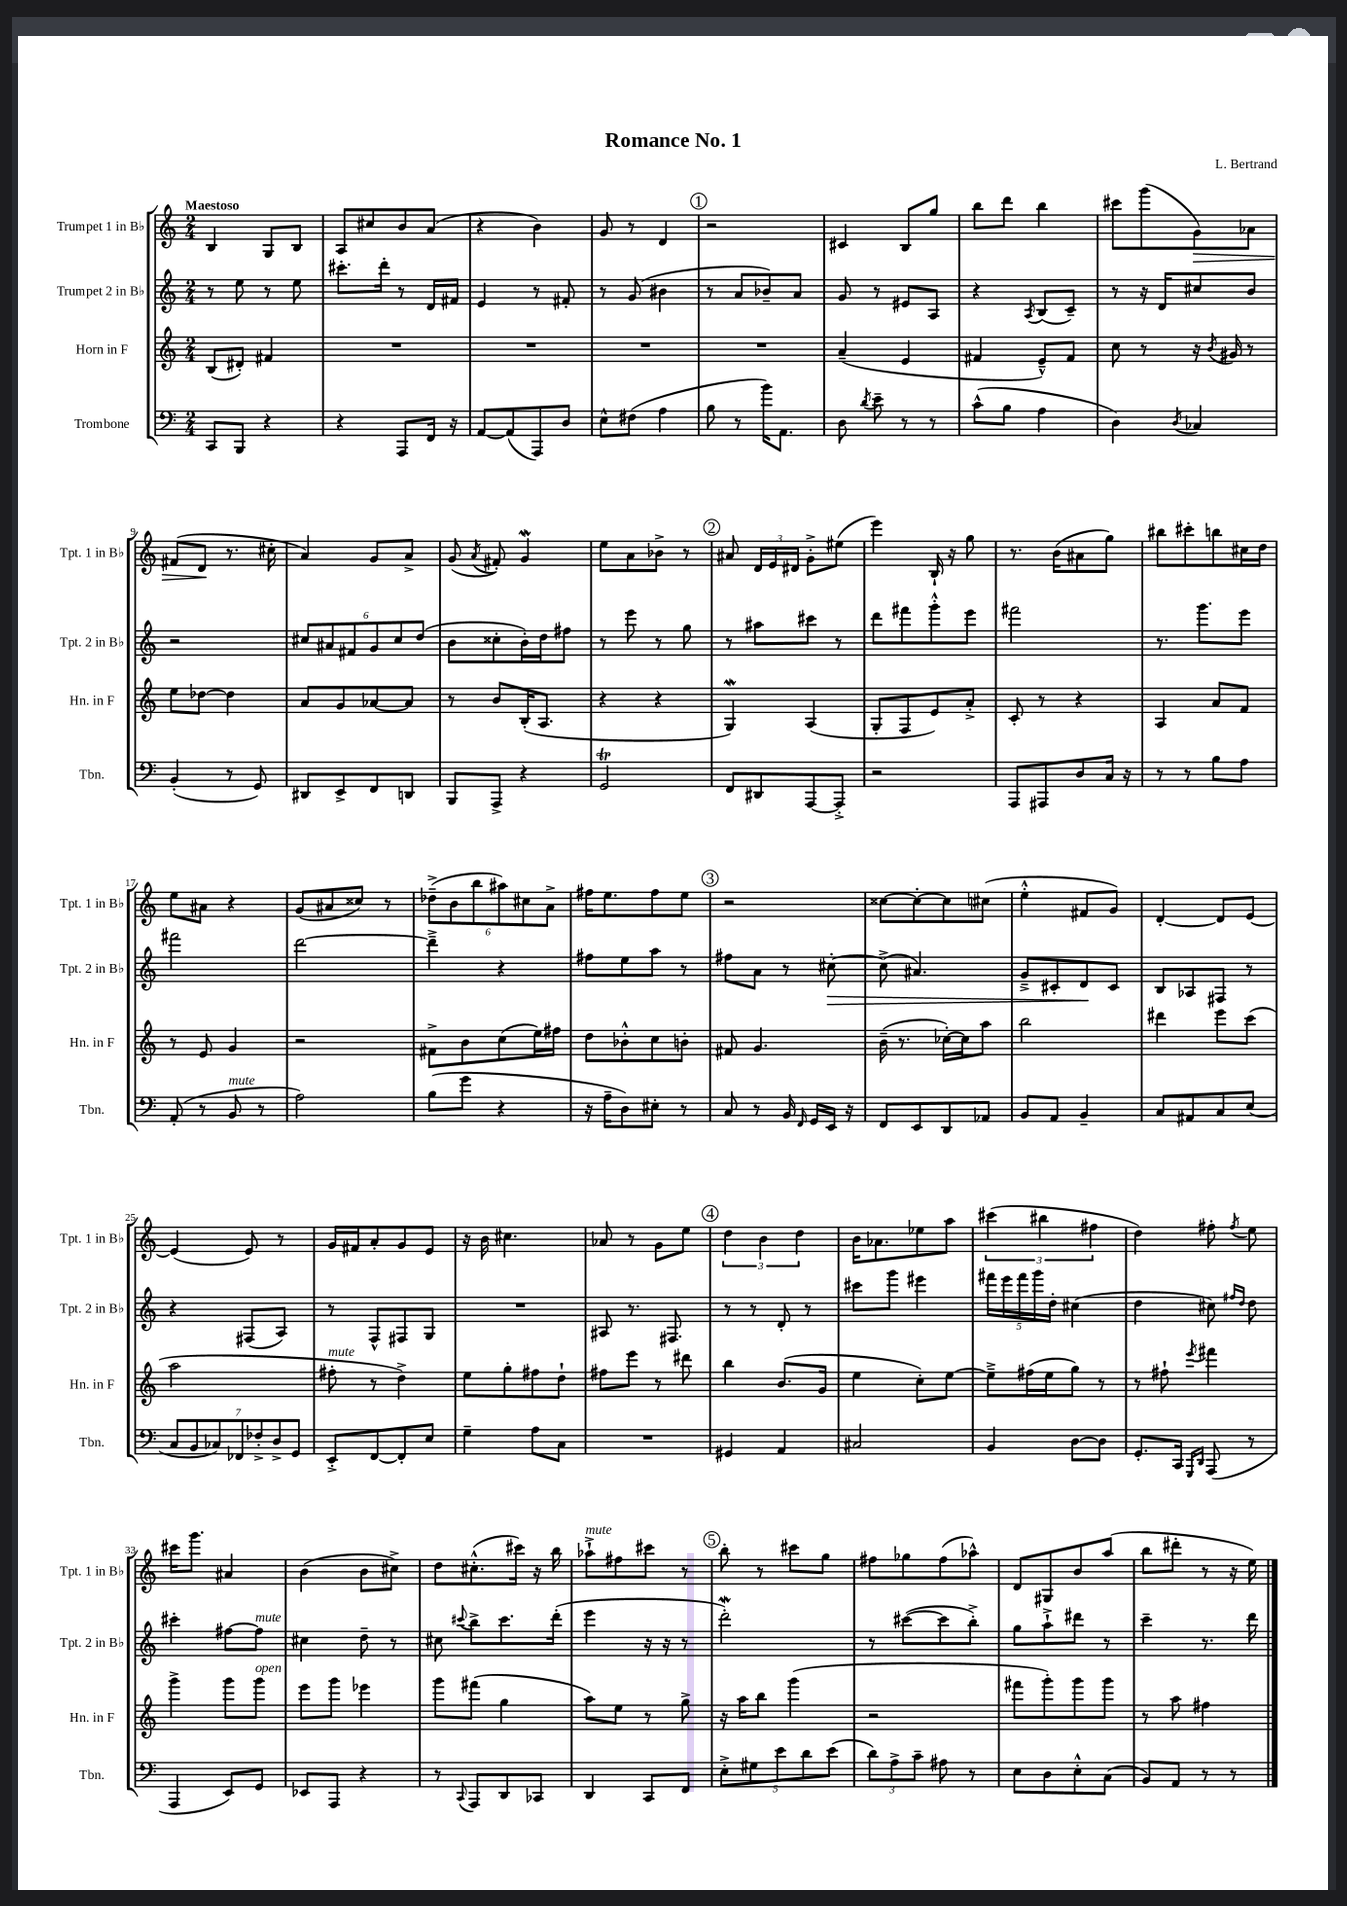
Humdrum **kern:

**kern	**kern	**kern	**kern
*staff4	*staff3	*staff2	*staff1
*clefF4	*clefG2	*clefG2	*clefG2
*k[]	*k[]	*k[]	*k[]
*M2/4	*M2/4	*M2/4	*M2/4
8CC/L	(8B/L	8r	4B/
8BBB/J	8d#'/J)	8ee\	.
4r	4f#/	8r	8G/L
.	.	8ee\	8B/J
=	=	=	=
4r	2r	8.ccc#'\L	8A/L
.	.	.	8cc#/
.	.	16ddd'\Jk	.
8AAA/L	.	8r	8b/
16FF/Jk	.	16d/LL	(8a/J
16r	.	16f#/JJ	.
=	=	=	=
[8AA/L	2r	4e/	4r
(8AA/]	.	.	.
8AAA/)	.	8r	4b\)
8D/J	.	8f#'/	.
=	=	=	=
8E^^\L	2r	8r	8g/
(8F#\J	.	(8g/	8r
4A\	.	4b#\	4d/
=	=	=	=
8B\	2r	8r	2r
8r	.	8a/L	.
16b\LK)	.	8b-~/)	.
8.AA\J	.	.	.
.	.	8a/J	.
=	=	=	=
8D\	(4a~/	8g/	4c#/
8qd/	.	.	.
8e~\	.	8r	.
8r	4e/	8e#/L	8B/L
8r	.	8A/J	8gg/J
=	=	=	=
(8c^^\L	4f#/	4r	8bb\L
8B\J	.	.	8ddd\J
.	.	8qA/	.
4A\	8e~^^/L)	(8B/L	4bb\
.	8f#/J	8c~/J)	.
=	=	=	=
4D\)	8cc\	8r	8ccc#\L
.	8r	16r	(8ggg\
.	.	16d/LK	.
8qD/	.	.	.
4C-/	16r	8cc#/	8g\)
.	8qb/	.	.
.	16g#/	.	.
.	8r	8b/J	8a-\J
=	=	=	=
(4BB'/	8ee\L	2r	(8f#/L
.	[8dd-\J	.	8d/J
8r	4dd-\]	.	8.r
8GG/)	.	.	.
.	.	.	16cc#'\
=	=	=	=
8DD#/L	8a/L	12cc#/L	4a/)
.	.	12a#/	.
8EE^/	8g/	.	.
.	.	12f#/	.
8FF/	[8a-/	12g/	8g/L
.	.	12cc#/	.
8DD/J	8a-/]J	.	8a^/J
.	.	(12dd/J	.
=	=	=	=
8BBB/L	8r	8b\L	(8g/
.	.	.	8qa/
8AAA^/J	8b/L	8cc##'\	8f#'/)
4r	(16B'/K	16b'\L)	4g/
.	8.A/J	16dd\J	.
.	.	8ff#\J	.
=	=	=	=
2GG/	4r	8r	8ee\L
.	.	8eee\	8a\
.	4r	8r	8b-^\J
.	.	8gg\	8r
=	=	=	=
8FF/L	4G/)	8r	8a#/
8DD#/	.	8aa#\L	24d/LL
.	.	.	24e/
.	.	.	24d#/JJ
[8AAA/	(4A/	8ccc#\J	8g'^\L
8AAA'^/]J	.	8r	(8ee#\J
=	=	=	=
2r	8G'/L	8ddd\L	4eee\)
.	8F/	8fff#\	.
.	8e/)	8ggg'^^\	16B`/
.	.	.	16r
.	8a'^/J	8eee\J	8gg\
=	=	=	=
8AAA/L	8c'/	2fff#\	8.r
8AAA#/	8r	.	.
.	.	.	(16b\LK
8D/	4r	.	8a#\
16C/Jk	.	.	8gg\J)
16r	.	.	.
=	=	=	=
8r	4A/	8.r	8bb#\L
8r	.	.	8ccc#'\
.	.	8.ggg\L	.
8B\L	8a/L	.	8bb\
8A\J	8f/J	8eee\J	16cc#\L
.	.	.	16dd\JJ
=	=	=	=
(8AA'/	8r	2fff#\	8ee\L
8r	8e/	.	8a#\J
8BB/	4g/	.	4r
8r	.	.	.
=	=	=	=
2A\)	2r	[2ddd\	(8g/L
.	.	.	8a#/
.	.	.	8cc##/J)
.	.	.	8r
=	=	=	=
(8B\L	8f#^\L	4ddd~^\]	(12dd-~^\L
.	.	.	12b\
8g\J	8b\	.	.
.	.	.	12bb\
4r	(8cc\	4r	12aa#\)
.	.	.	12cc#\
.	16ee\L)	.	.
.	.	.	12a^\J
.	16ff#\JJ	.	.
=	=	=	=
16r	8dd\L	8ff#\L	16ff#\LK
16A~\LK	.	.	8.ee\
8D\)	8b-'^^\	8ee\	.
8E#'\J	8cc\	8aa\J	8ff#\
8r	8b'\J	8r	8ee\J
=	=	=	=
8C/	8f#/	8ff#\L	2r
8r	4.g/	8a\J	.
16BB/	.	8r	.
16qqFF/	.	.	.
16GG/LL	.	.	.
16EE/JJ	.	[8cc#'\	.
16r	.	.	.
=	=	=	=
8FF/L	(16b~\	(8cc#^\]	[8cc##\L
.	8.r	.	.
8EE/	.	4.a#/)	8cc##'\_
8DD/	[16cc-'\LL)	.	8cc##\]
.	16cc-\]J	.	.
8AA-/J	8aa\J	.	(8cc#\J
=	=	=	=
8BB/L	2bb\	8g~^/L	4ee'^^\
8AA/J	.	8c#'/	.
4BB~/	.	8d/	8f#/L
.	.	8c#/J	8g/J)
=	=	=	=
8C/L	4ddd#\	8B/L	[4d'/
8AA#/	.	8A-/	.
8C/	8eee\L	8F#/J	8d/]L
(8E/J	(8ccc\J	8r	[8e/J
=	=	=	=
14C/L	2aa\	4r	(4e/]
14BB/	.	.	.
14C-/)	.	.	.
14FF-/	.	.	.
.	.	(8F#/L	8e/)
14F-'^/	.	.	.
14D^/	.	.	.
.	.	8A/J)	8r
14GG/J	.	.	.
=	=	=	=
8EE'^/L	8ff#'\	8r	16g/LL
.	.	.	16f#/J
[8FF/	8r	8F^^/L	8a'/
8FF'/]	4dd^\)	8F#/	8g/
8E/J	.	8G/J	8e/J
=	=	=	=
4G~\	8ee\L	2r	16r
.	.	.	16b\
.	8gg'\	.	4.cc#\
8A\L	8ff#\	.	.
8C\J	8dd`\J	.	.
=	=	=	=
2r	8ff#\L	8A#/	8a-/
.	8eee\J	8.r	8r
.	8r	.	8g\L
.	.	8.F#/	.
.	8ddd#\	.	8ee\J
=	=	=	=
4GG#/	4bb\	8r	6dd\
.	.	8r	.
.	.	.	6b\
4AA/	(8.b/L	8d'/	.
.	.	.	6dd\
.	.	8r	.
.	16g/Jk	.	.
=	=	=	=
2C#/	4ee\	8ccc#\L	16b\LK
.	.	.	8.a-\
.	.	8ggg\J	.
.	8cc'\L)	4eee#\	8ee-\
.	[8ee\J	.	8aa\J
=	=	=	=
4BB/	8ee~^\]L	20fff#\LL	(6ccc#\
.	.	20eee\	.
.	.	20fff#\	.
.	(16ff#\L	.	.
.	.	20ggg\	.
.	.	.	6bb#\
.	16ee\J	.	.
.	.	20dd'\JJ	.
[8D\L	8gg\J)	(4cc#\	.
.	.	.	6ff#\
8D\]J	8r	.	.
=	=	=	=
8.GG'/L	8r	4dd\	4dd\)
.	8ff#`\	.	.
16CC/Jk	.	.	.
16qqGGG/LL	.	.	.
16qqDD/JJ	8qeee/	.	.
(8AAA/	4fff#\	8cc#\)	8ff#'\
.	.	16qqff#/LL	.
.	.	16qqdd/JJ	8qff#/
8r	.	8dd\	8ee\
=	=	=	=
4AAA/	4ggg^\	4ccc#'\	16ccc#\LK
.	.	.	8.ggg\J
8EE/L)	8ggg\L	[8ff#\L	4a#/
8GG/J	8ggg\J	8ff#\]J	.
=	=	=	=
8EE-/L	8eee\L	4cc#\	(4b\
8AAA/J	8ggg\J	.	.
4r	4eee-\	8dd~\	8b\L
.	.	8r	8cc#^\J)
=	=	=	=
8r	8ggg\L	8cc#\	8dd\L
8qqCC/	.	8qqccc#/	.
8AAA/L	(8fff#\J	8bb^\L	(8.cc#'^^\
8DD/	4gg\	8.ccc#\	.
.	.	.	16ccc#\Jk)
8CC-/J	.	.	16r
.	.	(16ddd'\Jk	16bb\
=	=	=	=
4DD/	8aa\L)	4eee\	8aa-`^\L
.	8ee\J	.	8ff#\
8CC/L	8r	16r	8ccc#\J
.	.	16r	.
8FF/J	8gg^\	8r	8r
=	=	=	=
10E'^\L	16r	2ddd'\)	8bb'\
.	16aa\LK	.	.
10G#\	.	.	.
.	8bb\J	.	8r
10e\	.	.	.
.	(4ggg\	.	8ccc#\L
10d\	.	.	.
.	.	.	8gg\J
(10e\J	.	.	.
=	=	=	=
12d\L)	2r	8r	8ff#\L
12A^\	.	.	.
.	.	([8ccc#\L	8gg-\
12c~\J	.	.	.
8A#\	.	8ccc#\]	(8ff#\
8r	.	8bb'^\J)	8aa-^^\J)
=	=	=	=
8E\L	8fff#\L	8gg\L	8d/L
8D\	8ggg'\)	8aa`^\	8G#/
8E'^^\	8ggg\	8ddd#\J	8b/
(8C\J	8ggg\J	8r	(8aa/J
=	=	=	=
8BB/L)	8r	4ccc~\	8bb\L
8AA/J	8aa\	.	8ddd#'\J
8r	4ff#\	8.r	8r
8r	.	.	16r
.	.	16ddd\	16ee\)
==	==	==	==
*-	*-	*-	*-
